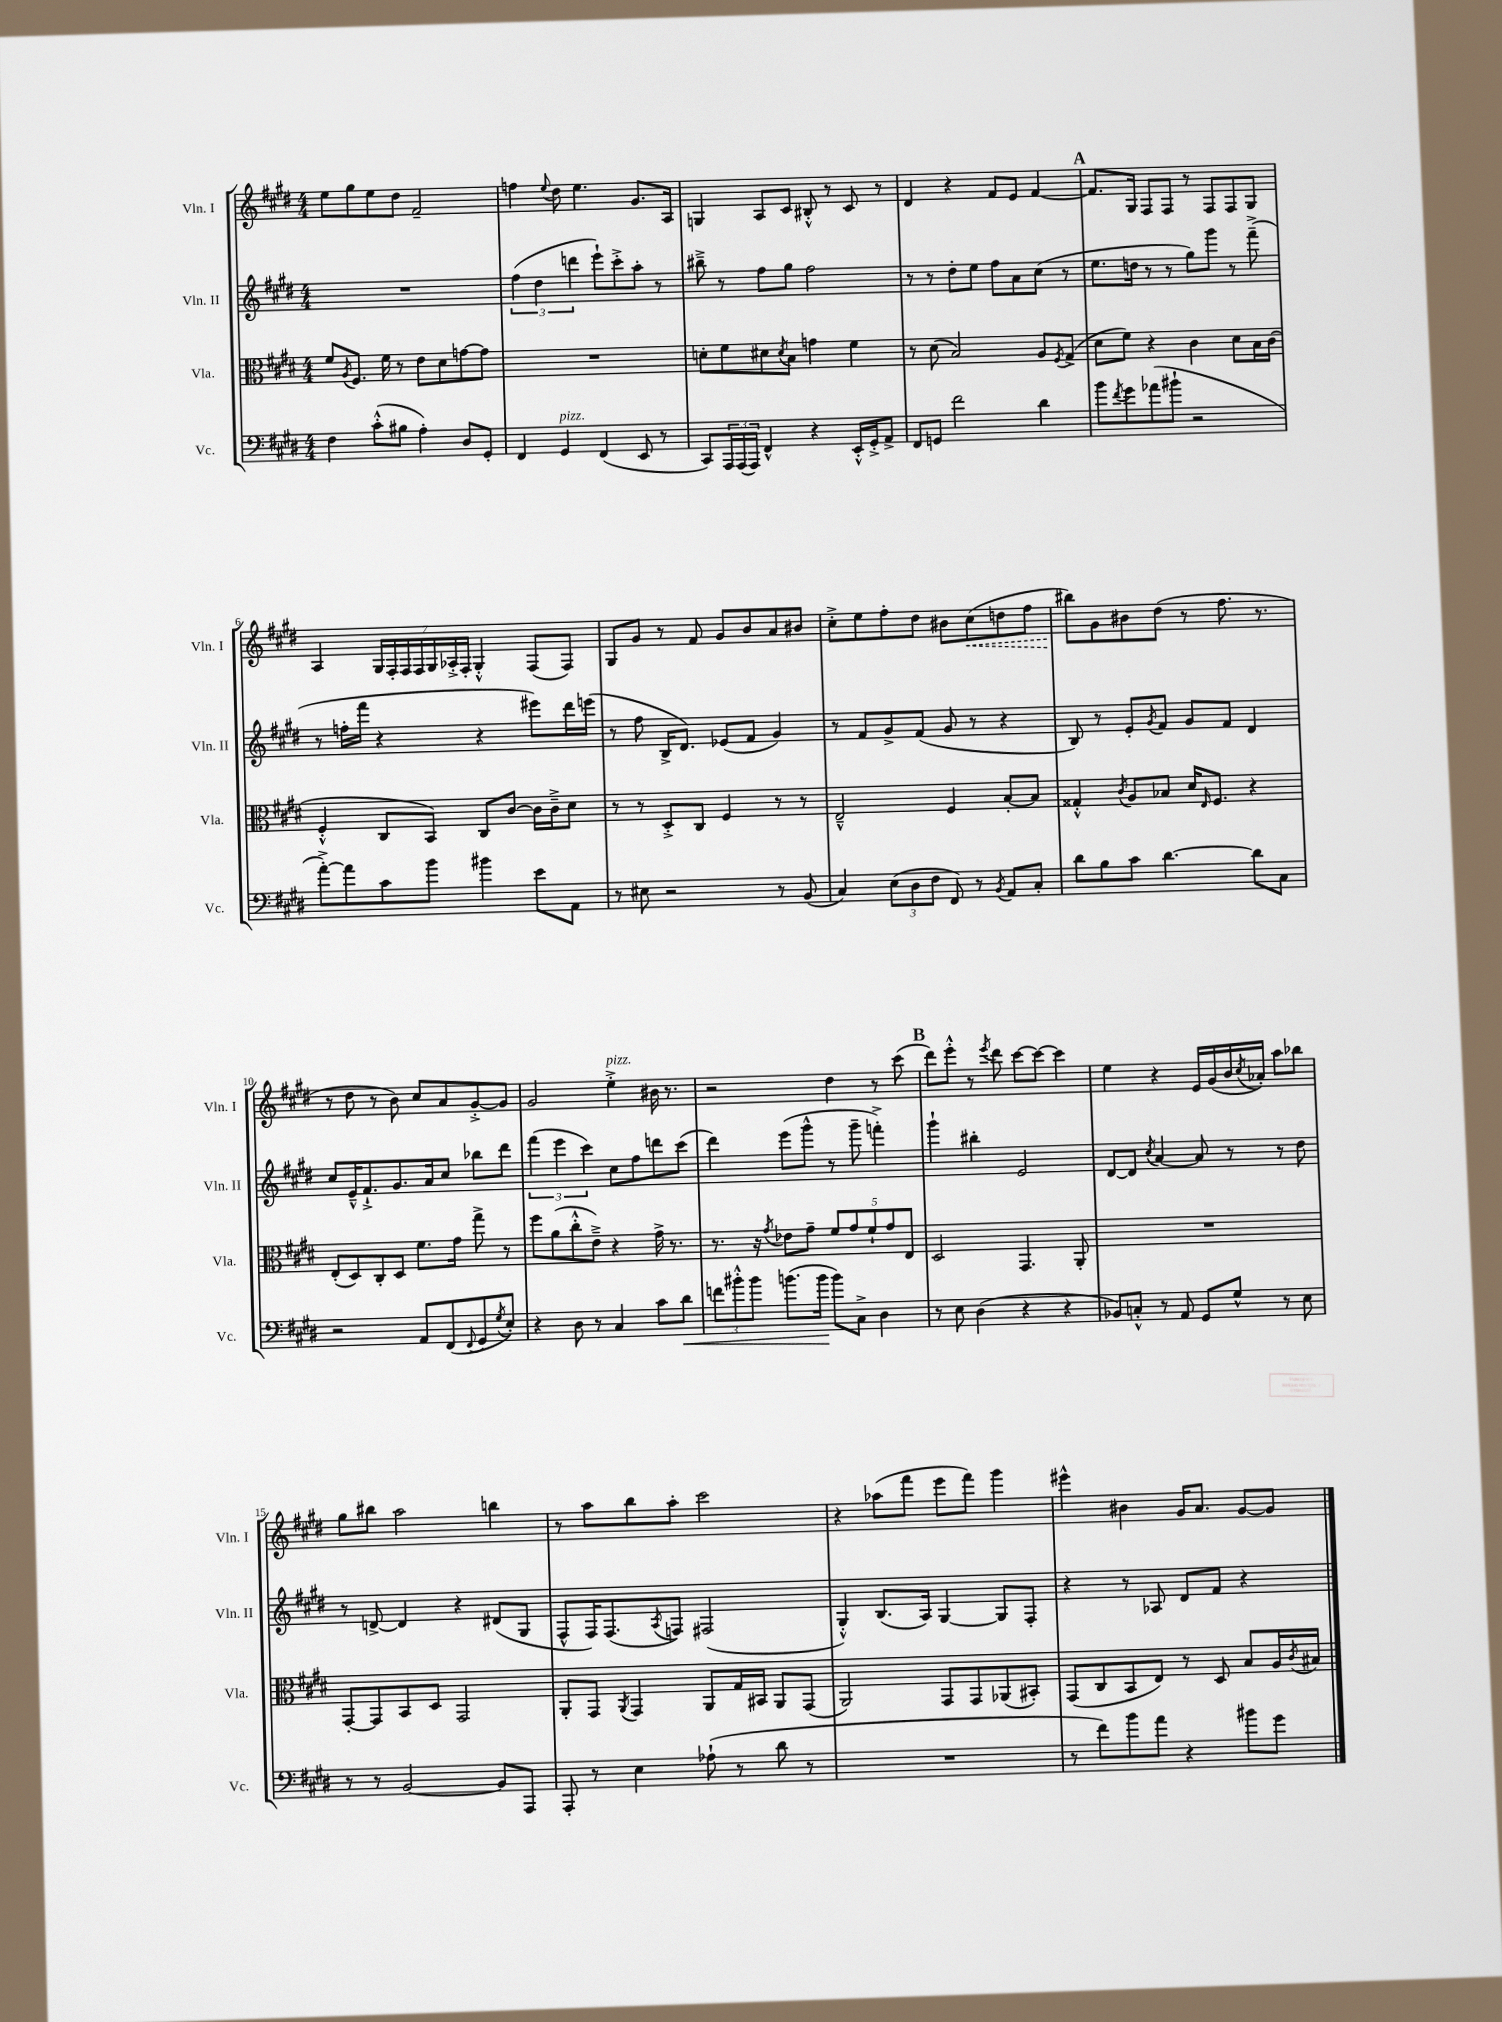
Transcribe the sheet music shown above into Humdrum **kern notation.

**kern	**kern	**kern	**kern
*staff4	*staff3	*staff2	*staff1
*clefF4	*clefC3	*clefG2	*clefG2
*k[f#c#g#d#]	*k[f#c#g#d#]	*k[f#c#g#d#]	*k[f#c#g#d#]
*M4/4	*M4/4	*M4/4	*M4/4
4F#	8f#	1r	8ee
.	8qA	.	.
.	8.F#	.	8gg#
(8c#'^^	.	.	8ee
.	16f#	.	.
8B#	8r	.	8dd#
4A')	8e	.	2f#~
.	8d#	.	.
8D#	[8g	.	.
8GG#'	8g]	.	.
=	=	=	=
4FF#	1r	(6ff#	4ff
.	.	6dd#	.
.	.	.	8qqee
4GG#	.	.	8dd#
.	.	6ddd	.
.	.	.	4.ee
(4FF#	.	8eee`)	.
.	.	8ccc#'^	.
8EE	.	8aa'	8.g#
8r	.	8r	.
.	.	.	16A
=	=	=	=
8CC#)	8d'	8bb#~^	4G
24AAA	8f#	8r	.
(24AAA	.	.	.
24AAA)	.	.	.
4FF#^^	8d#	8ff#	8A
.	8qd#	.	.
.	8B	8gg#	8c#
4r	4g	2ff#	8B#'^^
.	.	.	8r
16EE'^^	4f#	.	8c#
16GG#'^	.	.	.
8AA^	.	.	8r
=	=	=	=
8FF#	8r	8r	4d#
8GG	(8d#	8r	.
2f#	2B)	8dd#'	4r
.	.	8ee	.
.	.	8ff#	8f#
.	.	8a	8e
4d#	8A	(8cc#	[4f#
.	8qF#	.	.
.	(8G#^	8r	.
=	=	=	=
8b	8d#	8.ee	8.f#]
8qf#	.	.	.
8g#	8f#)	.	.
.	.	16dd	16G#
(8a-	4r	8r	8F#
8b#`	.	8r	8F#
2r	4c#	8gg#)	8r
.	.	8ggg#	8F#
.	8d#	8r	8F#
.	16B	(8fff#~^	8G#
.	(16c#	.	.
=	=	=	=
[8a'^)	4F#'^^	8r	4A
8a]	.	16ff'	.
.	.	16fff#	.
8c#	8C#	4r	28G#
.	.	.	28F#'
.	.	.	28F#
.	.	.	28F#
8b	8BB)	.	.
.	.	.	28G#
.	.	.	28A-'^
.	.	.	28F#'
4b#	8C#	4r	4G#'^^
.	[8c#	.	.
8e	16c#]	8eee#)	(8F#
.	16c#~^	.	.
8AA	8d#	16ddd#	8F#)
.	.	(16eee	.
=	=	=	=
8r	8r	8r	8G#
8E#	8r	8ff#	8g#
2r	8D#'^	16B^	8r
.	.	8.d#)	.
.	8C#	.	8f#
.	4F#	(8e-	8g#
.	.	8f#	8b
8r	8r	4g#)	8a
(8BB	8r	.	8b#
=	=	=	=
4C#)	2E~^^	8r	8cc#'^
.	.	8f#	8ee
(12E	.	8g#^	8ff#'
12D#	.	.	.
.	.	(8f#	8dd#
12F#	.	.	.
8FF#)	4F#	8g#	8b#
8r	.	8r	(8cc#
8qBB	.	.	.
8AA	[8B'	4r	8dd
8C#'	8B]	.	8ff#
=	=	=	=
8d#	4G##'^^	8B)	8bb#)
8B	.	8r	8g#
.	8qc#	.	.
8c#	8A	8e'	8b#
.	.	8qg#	.
[4.d#	8B-	8f#	(8dd#
.	16d#	8g#	8r
.	16qqE	.	.
.	8.F#	.	.
.	.	8f#	8.ff#
8d#]	4r	4d#	.
.	.	.	8.r
8C#	.	.	.
=	=	=	=
2r	(8E'	8cc#	8r
.	8D#)	16e~^^	8dd#
.	.	8.f#`^	.
.	8C#'	.	8r
.	8D#	8.g#	8b)
8AA	8.f#	.	8cc#
.	.	16a	.
(8FF#	.	8cc#	8a
.	16g#	.	.
8qqFF#	.	.	.
8GG#	8gg#^	8bb-	[8g#'^
8qG#	.	.	.
8E')	8r	8ddd#	8g#]
=	=	=	=
4r	8ff#	(6fff#	2g#
.	(8a	.	.
.	.	6eee	.
8D#	8cc#'^^	.	.
.	.	6ccc#)	.
8r	8e~^)	.	.
4C#	4r	8cc#	4ee'^
.	.	8ff#	.
8c#	16g#^	8ddd	16b#
.	8.r	.	8.r
8d#	.	(8ccc#	.
=	=	=	=
12f	8.r	4ddd#)	2r
12b#'^^	.	.	.
12b#	.	.	.
.	16r	.	.
.	8qg#	.	.
(8.b	8e-	(8eee	.
.	8g#~	8ggg#^^	.
16b	.	.	.
8b)	10f#	8r	4dd#
.	10g#	.	.
8C#^	.	8ggg#~	.
.	10f#`	.	.
4D#	.	4fff'^)	8r
.	10g#	.	.
.	.	.	(8ccc#
.	10E	.	.
=	=	=	=
8r	2D#	4ggg#`	8ddd#)
8E	.	.	8eee'^^
(4D#	.	4bb#'	8r
.	.	.	8qeee
.	.	.	8ddd#
4r	4.GG#	2e	[8ccc#
.	.	.	8ccc#_
4r	.	.	4ccc#]
.	8AA'	.	.
=	=	=	=
8BB-)	1r	[8d#	4ee
8C'^^	.	8d#]	.
.	.	8qcc#	.
8r	.	[4a	4r
8AA	.	.	.
8GG#	.	8a]	16e
.	.	.	(16g#
8G#^^	.	8r	16b
.	.	.	8qcc#
.	.	.	16a-')
8r	.	8r	8aa
8E	.	8dd#	8bb-
=	=	=	=
8r	[8GG#'	8r	8gg#
8r	8GG#]	[8d^	8bb#
[2BB	8BB	4d]	2aa
.	8D#	.	.
.	2GG#	4r	.
8BB]	.	(8d#	4bb
8AAA	.	8G#	.
=	=	=	=
8AAA'	8AA'	8F#^^	8r
8r	8GG#	16F#)	8aa
.	.	(8.F#	.
.	8qAA	.	.
4E	4GG#	.	8bb
.	.	8qA	.
.	.	8F)	8aa'
(8A-`	8AA	(2F#	2ccc#
8r	16G#	.	.
.	16BB#	.	.
8d#	8AA	.	.
8r	(8GG#	.	.
=	=	=	=
1r	2AA)	4G#'^^)	4r
.	.	(8.B	(8aa-
.	.	.	8fff#
.	.	16A)	.
.	8GG#	[4G#	8eee
.	8GG#	.	8fff#)
.	(8AA-	8G#]	4ggg#
.	8BB#')	8F#'	.
=	=	=	=
8r	(8GG#	4r	4eee#^^
8f#)	8C#	.	.
8b	8BB	8r	4b#
8a	8E)	8A-	.
4r	8r	8d#	16g#
.	.	.	8.a
.	8D#	8f#	.
8b#	8B	4r	[8g#
8g#	16A	.	8g#]
.	8qc#	.	.
.	16B#	.	.
==	==	==	==
*-	*-	*-	*-
